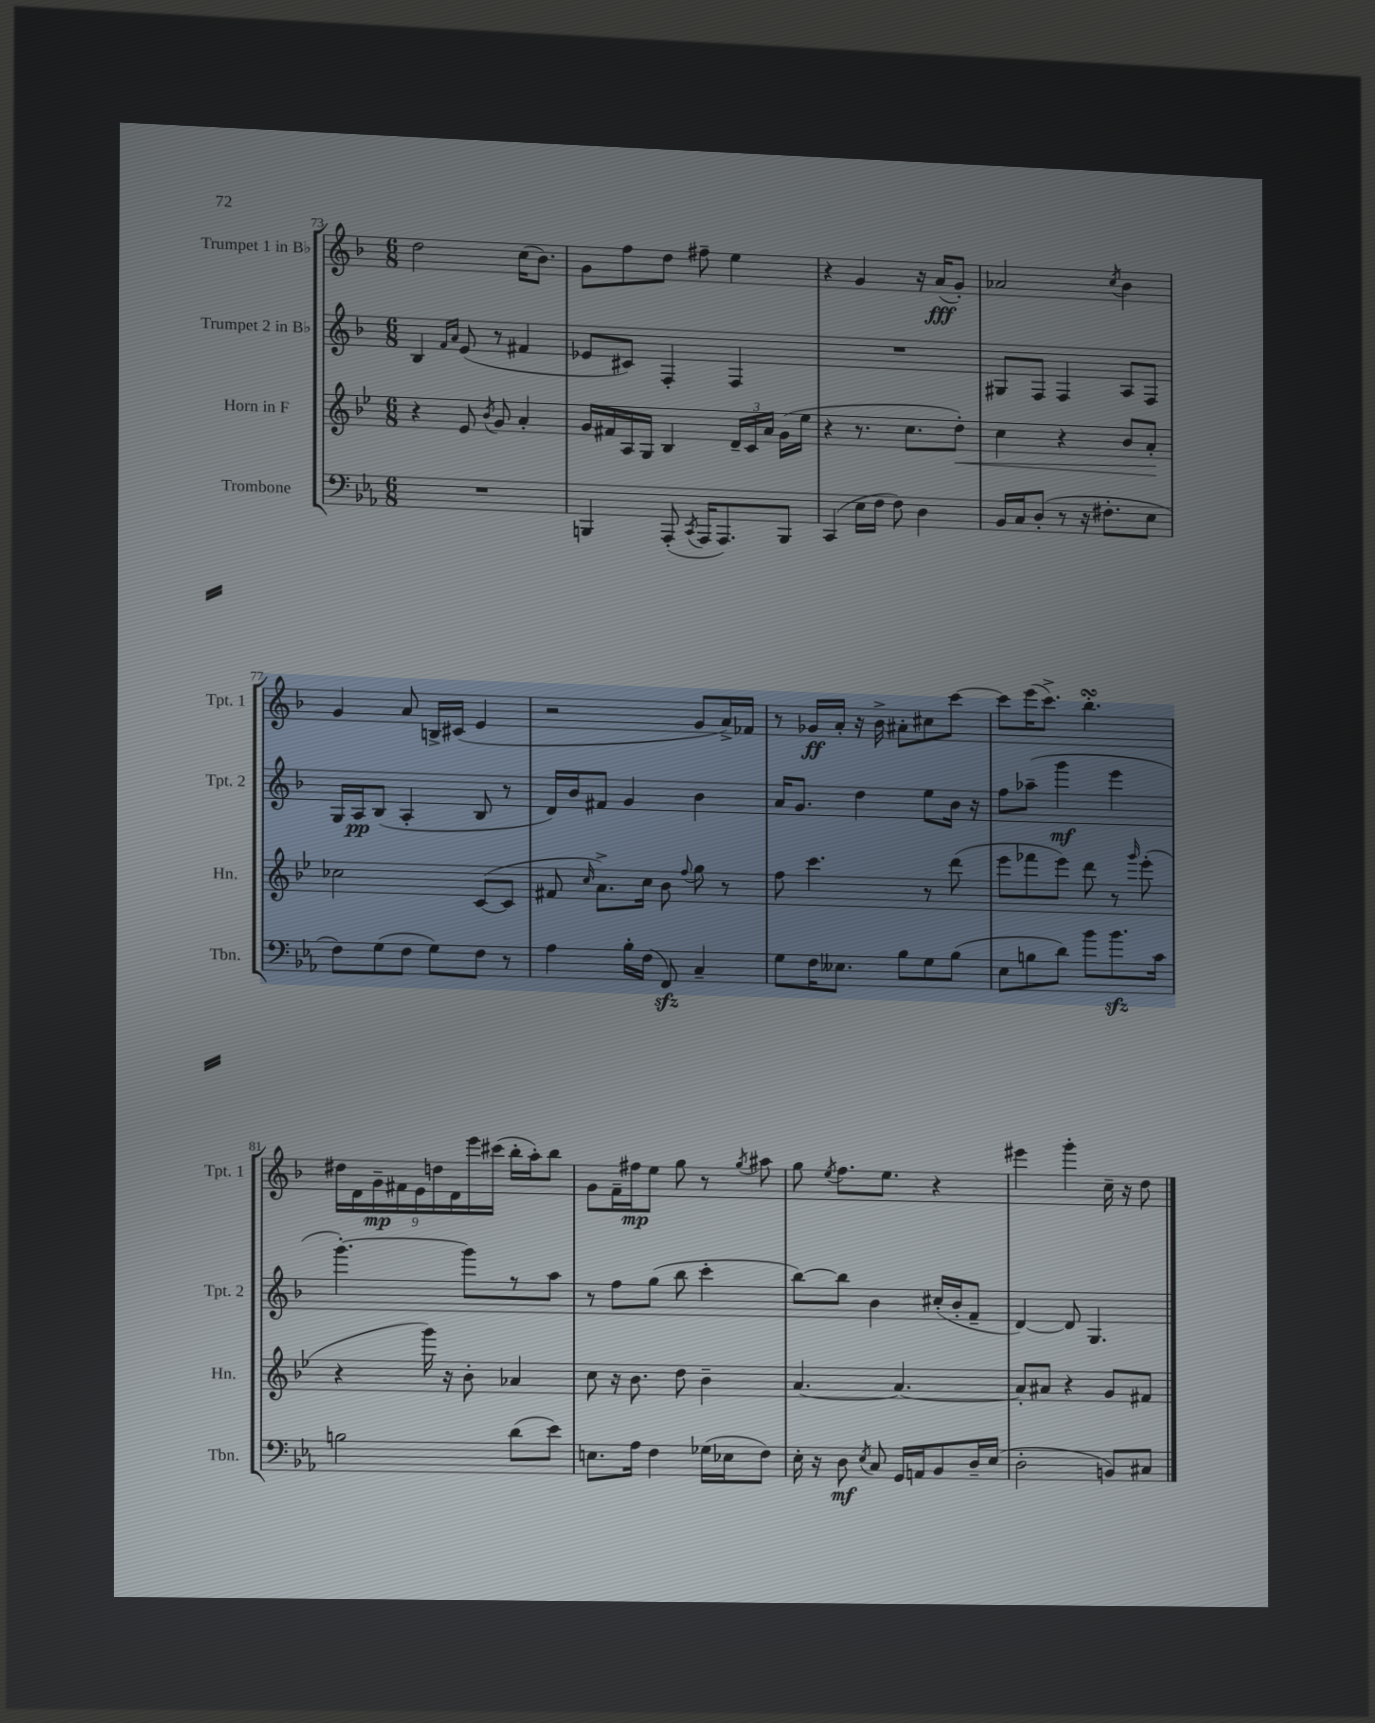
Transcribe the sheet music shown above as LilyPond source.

<<
\new StaffGroup <<
\new Staff = "s0" \with { instrumentName = "Trumpet 1 in Bb" shortInstrumentName = "Tpt. 1" } {
    \clef treble \key f \major \numericTimeSignature \time 6/8
    \autoBeamOff d''2 c''16[( bes'8.]) |
    g'8[ f''8 d''8] fis''8-- e''4 |
    r4 g'4 r16 a'16[\fff( g'8]-.) |
    aes'2 \acciaccatura { c''8 } bes'4 |
    g'4 a'8 b16[-> cis'16]( e'4 |
    r2 g'8[ a'16->) fes'16] |
    r8 ges'16[\ff a'16]-. r16 bes'16-> ais'8[-. cis''8 c'''8]~ |
    c'''8[ e'''16( c'''8.]->) bes''4.-.\turn |
    \tuplet 9/8 { dis''16[ d'16 g'16--\mp fis'16 e'16 d''16 d'16 e'''16 cis'''16]( } bes''16[-. a''16-.) bes''8] |
    g'8[ f'16-- fis''16\mp e''8] g''8 r8 \acciaccatura { g''8 } ais''8 |
    g''8 \acciaccatura { e''8 } f''8.[ e''8.] r4 |
    eis'''4 g'''4-. c''16-- r16 d''8 \bar "|." |
}
\new Staff = "s1" \with { instrumentName = "Trumpet 2 in Bb" shortInstrumentName = "Tpt. 2" } {
    \clef treble \key f \major \numericTimeSignature \time 6/8
    \autoBeamOff bes4 \grace { f'16[ a'16] } e'8( r8 fis'4 |
    ees'8[ cis'8]) f4-. f4 |
    R2. |
    gis8[ f8] f4 a8[ f8] |
    g16[ a16\pp bes8]( a4-. bes8 r8 |
    d'16[) bes'16 fis'8] g'4 bes'4 |
    a'16[ g'8.] d''4 e''8[ bes'16] r16 |
    f''8[ aes''8]--( g'''4\mf e'''4 |
    g'''4.~-.) g'''8[ r8 a''8] |
    r8 f''8[ g''8]( bes''8 c'''4-. |
    bes''8[~) bes''8] bes'4 cis''16[-.( bes'16-. f'8]-- |
    d'4~) d'8 g4. \bar "|." |
}
\new Staff = "s2" \with { instrumentName = "Horn in F" shortInstrumentName = "Hn." } {
    \clef treble \key bes \major \numericTimeSignature \time 6/8
    \autoBeamOff r4 ees'8 \acciaccatura { bes'8 } g'8 a'4-. |
    g'16[ fis'16 a16 g16] bes4 \tuplet 3/2 { d'16[-- c'16 a'16] } g'16[( ees''16] |
    r4 r8. c''8.[ d''8]-.\<) |
    c''4 r4 bes'8[ a'8]-.\! |
    ces''2 c'8[~( c'8] |
    fis'8 \grace { c''16 } a'8.[->) c''16] bes'8 \appoggiatura { f''8 } g''8 r8 |
    f''8 c'''4. r8 d'''8( |
    ees'''8[ fes'''8 ees'''8]) d'''8 r8 \grace { g'''16 } ees'''8-.( |
    r4 g'''16) r16 bes'8-. aes'4 |
    c''8 r16 bes'8. d''8 bes'4-- |
    a'4.~ a'4.~ |
    a'8[-. ais'8] r4 g'8[ fis'8] \bar "|." |
}
\new Staff = "s3" \with { instrumentName = "Trombone" shortInstrumentName = "Tbn." } {
    \clef bass \key ees \major \numericTimeSignature \time 6/8
    \autoBeamOff R2. |
    b,,4 aes,,8-.( \acciaccatura { c,8 } aes,,16[ aes,,8.) b,,8] |
    c,4( ees16[ f16] f8) d4 |
    bes,16[ c16 d8]-.( r8 r16 fis8.[-. ees8] |
    f8[) g8( f8] g8[) f8] r8 |
    aes4 bes16[-. f16]( f,8\sfz) c4-- |
    g8[ f16 eeses8.] bes8[ g8 bes8]( |
    ees8[ b8 d'8]) bes'8[ bes'8.\sfz c'16] |
    b2 d'8[( ees'8]) |
    e8.[ aes16] f4 ges16[( ees16 f8]) |
    ees16-. r16 d8\mf \acciaccatura { ees8 } c8 g,16[ a,16 bes,8 d16-- ees16]( |
    d2-. b,8[) cis8] \bar "|." |
}
>>
>>
\layout { \context { \Score currentBarNumber = #73 } }
